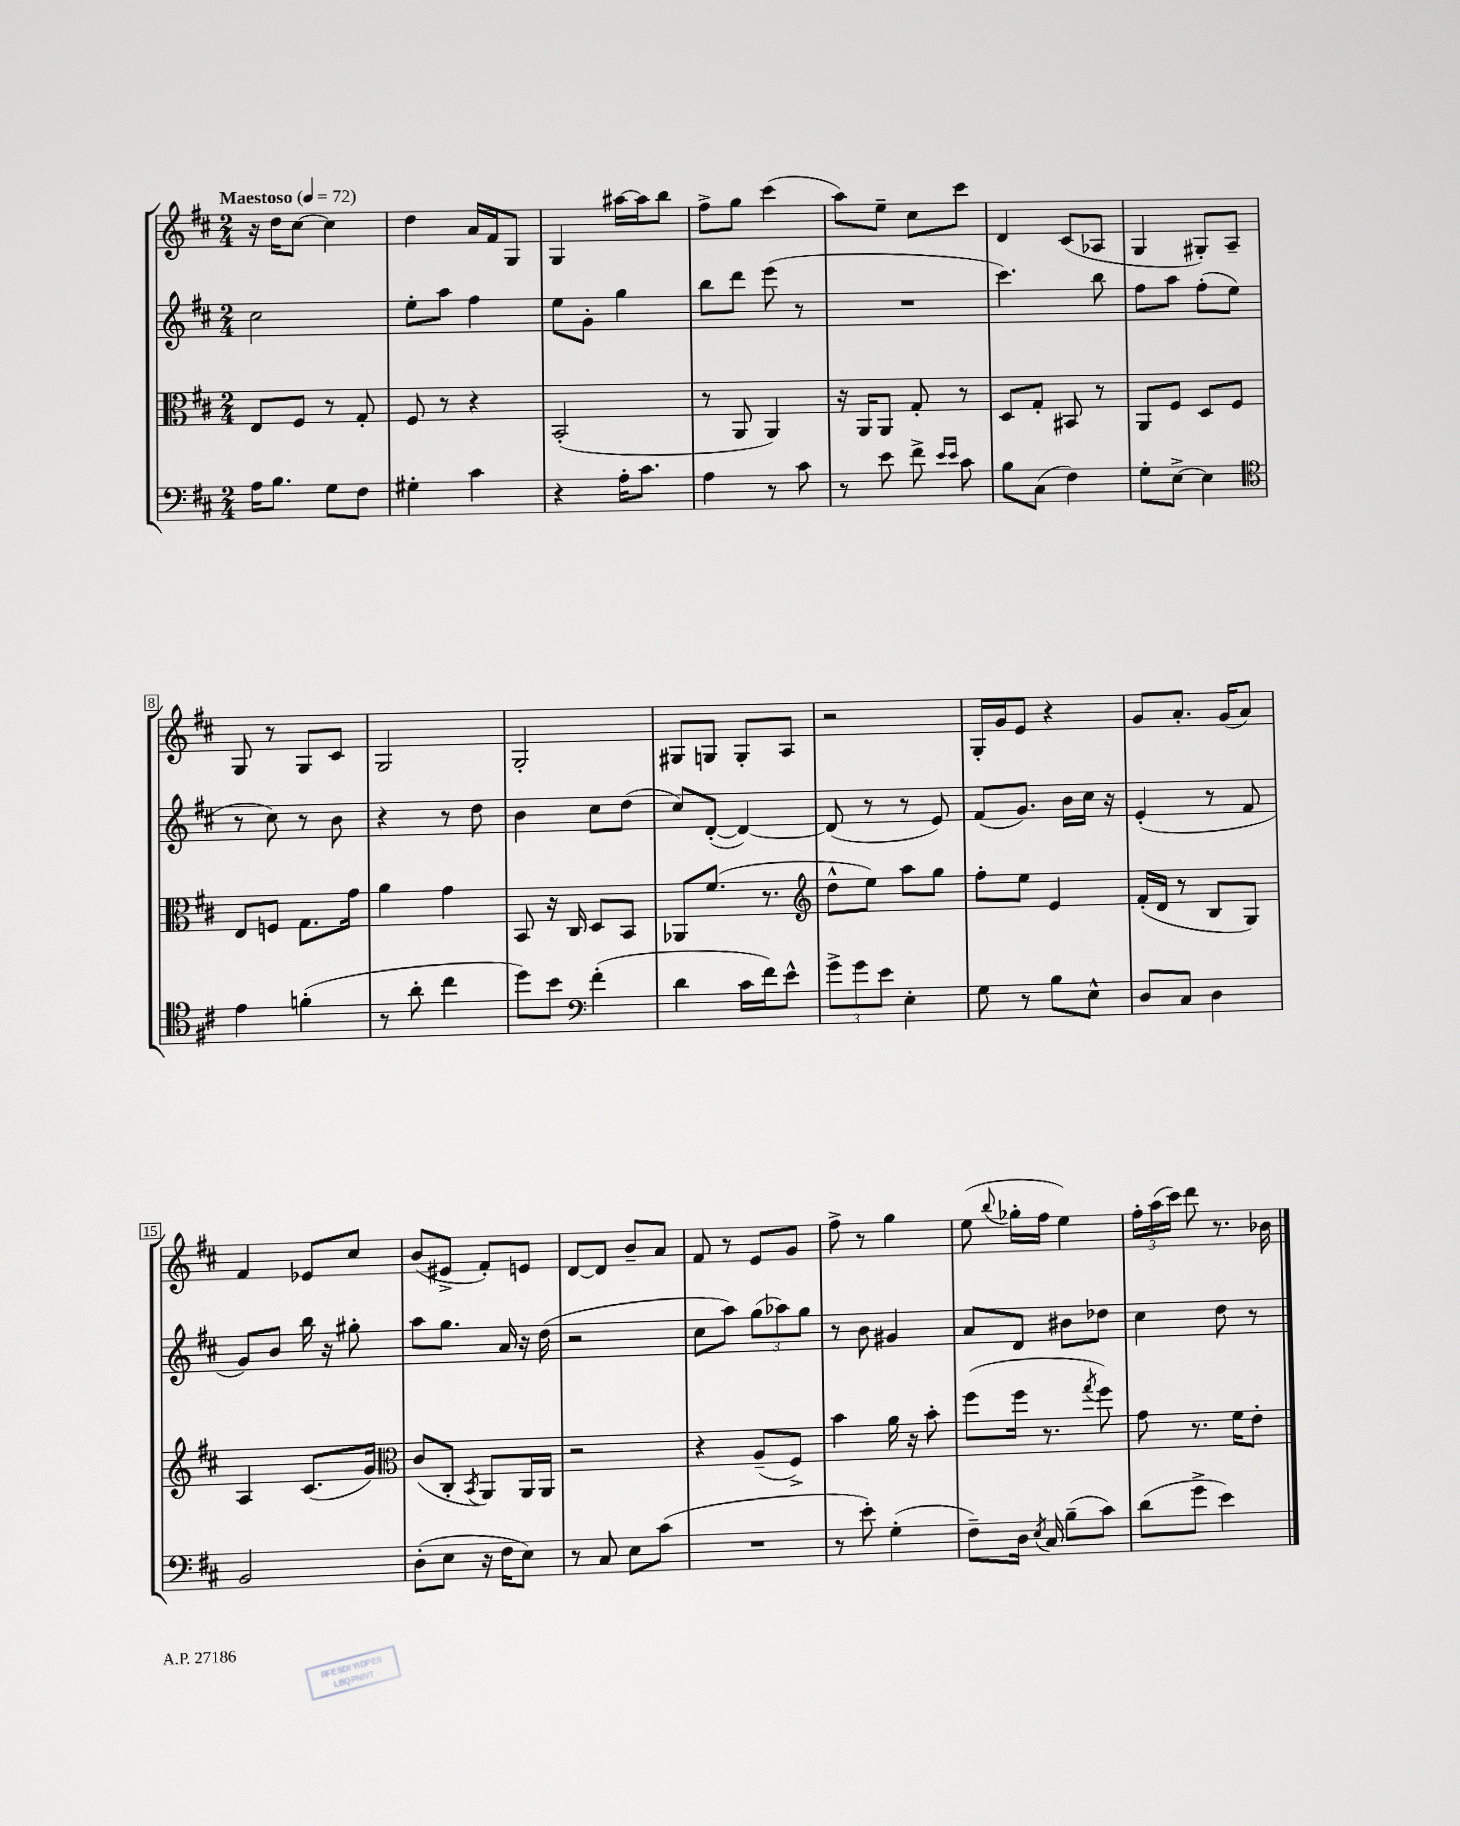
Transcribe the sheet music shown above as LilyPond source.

<<
\new StaffGroup <<
\new Staff = "s0" {
    \clef treble \key d \major \numericTimeSignature \time 2/4 \tempo "Maestoso" 4 = 72
    \autoBeamOff r16 d''16[ cis''8]~ cis''4 |
    d''4 a'16[ fis'16 g8] |
    g4 ais''16[~ ais''16 b''8] |
    fis''8[-> g''8] cis'''4( |
    a''8[) e''8]-- cis''8[ cis'''8] |
    d'4 cis'8[( aes8] |
    g4 gis8[-.) a8]-- |
    g8 r8 g8[ cis'8] |
    g2 |
    g2-. |
    gis8[ g8] g8[-. a8] |
    r2 |
    g16[-. g'16 e'8] r4 |
    g'8[ a'8.]-. g'16[( a'8]) |
    fis'4 ees'8[ cis''8] |
    b'8[( eis'8]-> fis'8[-.) e'8] |
    d'8[~ d'8] b'8[-- a'8] |
    fis'8 r8 e'8[ g'8] |
    fis''8-> r8 g''4 |
    e''8( \appoggiatura { b''8 } ges''16[-. fis''16] e''4) |
    \tuplet 3/2 { fis''16[-. a''16( cis'''16]) } d'''8 r8. bes'16 \bar "|." |
}
\new Staff = "s1" {
    \clef treble \key d \major \numericTimeSignature \time 2/4
    \autoBeamOff cis''2 |
    e''8[-. a''8] fis''4 |
    e''8[ g'8]-. g''4 |
    b''8[ d'''8] e'''8( r8 |
    R2 |
    cis'''4.) b''8 |
    fis''8[ a''8] fis''8[-.( e''8] |
    r8 cis''8) r8 b'8 |
    r4 r8 d''8 |
    b'4 cis''8[ d''8]( |
    cis''8[) d'8]~-.( d'4~) |
    d'8( r8 r8 e'8) |
    fis'8[( g'8.]) b'16[ cis''16] r16 |
    e'4-.( r8 fis'8 |
    g'8[) b'8] b''16 r16 gis''8-. |
    a''8[ g''8.] a'16 r16 d''16( |
    r2 |
    cis''8[ a''8]) \tuplet 3/2 { g''8[( aes''8) g''8] } |
    r8 b'8 gis'4 |
    a'8[ d'8] bis'8[ des''8] |
    cis''4 d''8 r8 \bar "|." |
}
\new Staff = "s2" {
    \clef alto \key d \major \numericTimeSignature \time 2/4
    \autoBeamOff e8[ fis8] r8 g8-. |
    fis8 r8 r4 |
    b,2-.( |
    r8 a,8 a,4) |
    r16 a,16[ a,8] g8-. r8 |
    d8[ g8]-. bis,8 r8 |
    a,8[ fis8] d8[ fis8] |
    e8[ f8] g8.[ g'16] |
    a'4 g'4 |
    b,8 r16 cis16 d8[ b,8] |
    aes,8[ fis'8.]( r8. |
    \clef treble d''8[-^ e''8]) a''8[ g''8] |
    fis''8[-. e''8] e'4 |
    fis'16[-.( d'16] r8 b8[ g8]) |
    a4 cis'8.[( g'16]) |
    \clef alto cis'8[( cis8]-. \acciaccatura { b,8 } a,8[) a,16 a,16] |
    r2 |
    r4 a8[--( fis8]->) |
    b'4 a'16 r16 b'8-. |
    fis''8[( fis''16] r8. \acciaccatura { g''8 } fis''8) |
    g'8 r8. fis'16[ e'8]-. \bar "|." |
}
\new Staff = "s3" {
    \clef bass \key d \major \numericTimeSignature \time 2/4
    \autoBeamOff a16[ b8.] g8[ fis8] |
    gis4-. cis'4 |
    r4 a16[-. cis'8.] |
    a4 r8 cis'8 |
    r8 e'8 fis'8-> \grace { e'16[ e'16] } cis'8 |
    b8[ cis8]( fis4) |
    g8[-. e8]~-> e4 |
    \clef tenor e'4 f'4-.( |
    r8 a'8-. cis''4 |
    d''8[) b'8] \clef bass fis'4-.( |
    d'4 cis'16[ fis'16) e'8]-^ |
    \tuplet 3/2 { g'8[-> g'8 e'8] } e4-. |
    g8 r8 b8[ e8]-^ |
    d8[ cis8] d4 |
    b,2 |
    d8[-.( e8] r16 fis16[ e8]) |
    r8 cis8 e8[ cis'8]( |
    R2 |
    r8 e'8-.) g4-.( |
    fis8[--) d16] \acciaccatura { e8 } cis16 b8[--( cis'8]) |
    d'8[( g'8]-> e'4) \bar "|." |
}
>>
>>
\layout { \context { \Score \override BarNumber.stencil = #(make-stencil-boxer 0.1 0.3 ly:text-interface::print) } }
